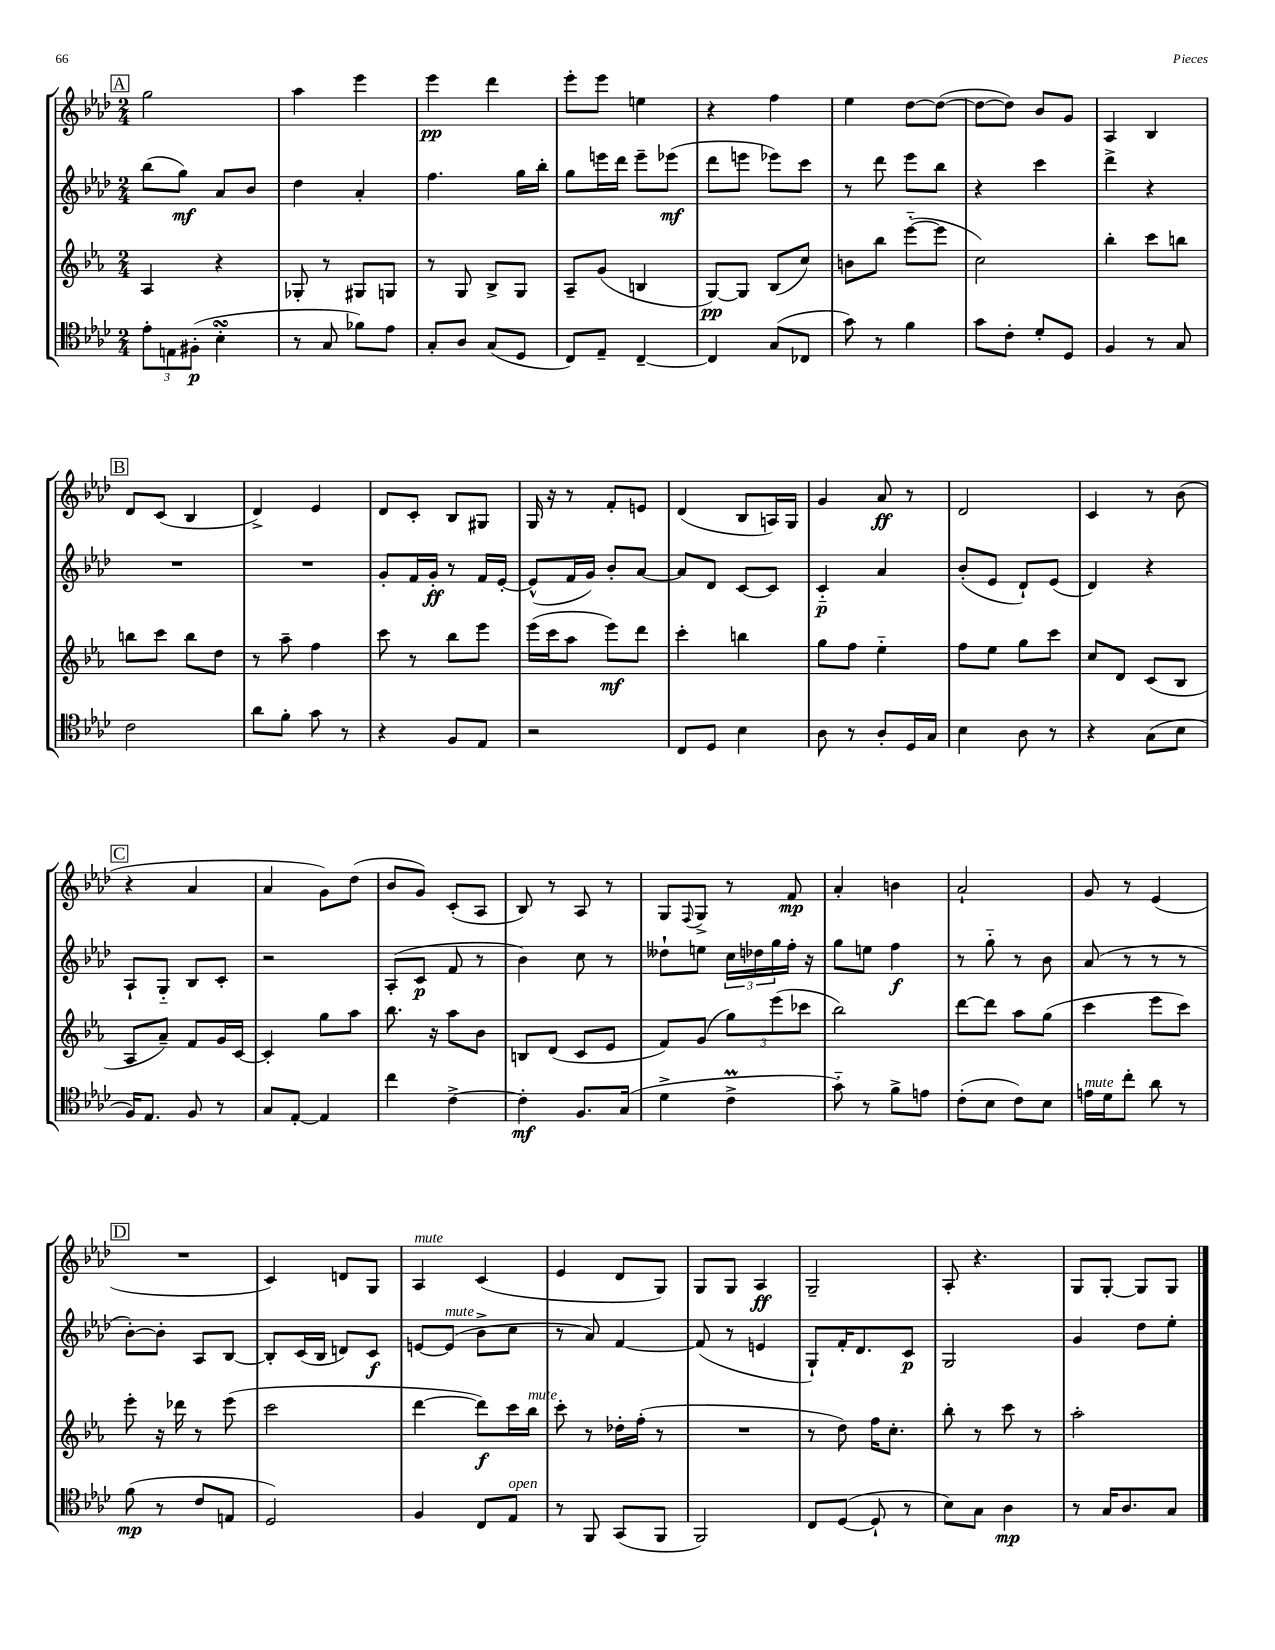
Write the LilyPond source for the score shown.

<<
\new StaffGroup <<
\new Staff = "s0" {
    \clef treble \key aes \major \numericTimeSignature \time 2/4
    \mark \markup { \box "A" } g''2 |
    aes''4 ees'''4 |
    ees'''4\pp des'''4 |
    ees'''8-. ees'''8 e''4 |
    r4 f''4 |
    ees''4 des''8~ des''8~( |
    des''8~ des''8) bes'8 g'8 |
    aes4 bes4 |
    \mark \markup { \box "B" } des'8 c'8( bes4 |
    des'4->) ees'4 |
    des'8 c'8-. bes8 gis8 |
    g16 r16 r8 f'8-. e'8 |
    des'4( bes8 a16) g16 |
    g'4 aes'8\ff r8 |
    des'2 |
    c'4 r8 bes'8( |
    \mark \markup { \box "C" } r4 aes'4 |
    aes'4 g'8) des''8( |
    bes'8 g'8) c'8-.( aes8 |
    bes8) r8 aes8 r8 |
    g8 \appoggiatura { f8 } g8-> r8 f'8\mp |
    aes'4-. b'4 |
    aes'2-! |
    g'8 r8 ees'4( |
    \mark \markup { \box "D" } R2 |
    c'4) d'8 g8 |
    aes4^\markup { \italic "mute" } c'4( |
    ees'4 des'8 g8) |
    g8 g8 aes4\ff |
    g2-- |
    aes8-. r4. |
    g8 g8~-. g8 g8 \bar "|." |
}
\new Staff = "s1" {
    \clef treble \key aes \major \numericTimeSignature \time 2/4
    \mark \markup { \box "A" } bes''8( g''8\mf) aes'8 bes'8 |
    des''4 aes'4-. |
    f''4. g''16 bes''16-. |
    g''8 e'''16 des'''16 e'''8-- ees'''8\mf( |
    des'''8 e'''8 ees'''8) c'''8 |
    r8 des'''8 ees'''8 bes''8 |
    r4 c'''4 |
    des'''4-> r4 |
    \mark \markup { \box "B" } R2 |
    R2 |
    g'8-. f'16 g'16-.\ff r8 f'16 ees'16~-. |
    ees'8-^( f'16 g'16) bes'8-. aes'8~ |
    aes'8 des'8 c'8~ c'8 |
    c'4-_\p aes'4 |
    bes'8-.( ees'8 des'8-!) ees'8( |
    des'4) r4 |
    \mark \markup { \box "C" } aes8-! g8-_ bes8 c'8-. |
    r2 |
    aes8-.( c'8\p f'8 r8 |
    bes'4) c''8 r8 |
    deses''8-! e''8 \tuplet 3/2 { c''16 des''16 g''16 } f''16-. r16 |
    g''8 e''8 f''4\f |
    r8 g''8-_ r8 bes'8 |
    aes'8( r8 r8 r8 |
    \mark \markup { \box "D" } bes'8~-.) bes'8-. aes8 bes8~ |
    bes8-. c'16( bes16 d'8) c'8\f |
    e'8~ e'8^\markup { \italic "mute" }( bes'8-> c''8 |
    r8 aes'8) f'4~ |
    f'8( r8 e'4 |
    g8-!) f'16-. des'8. c'8\p |
    g2 |
    g'4 des''8 ees''8-. \bar "|." |
}
\new Staff = "s2" {
    \clef treble \key ees \major \numericTimeSignature \time 2/4
    \mark \markup { \box "A" } aes4 r4 |
    ges8-. r8 gis8 g8 |
    r8 g8 bes8-> g8 |
    aes8-- g'8( b4 |
    g8~\pp) g8 bes8( c''8) |
    b'8 bes''8 ees'''8~-_( ees'''8 |
    c''2) |
    bes''4-. c'''8 b''8 |
    \mark \markup { \box "B" } b''8 c'''8 b''8 d''8 |
    r8 aes''8-- f''4 |
    c'''8 r8 bes''8 ees'''8 |
    ees'''16( c'''16 aes''8 ees'''8\mf) d'''8 |
    c'''4-. b''4 |
    g''8 f''8 ees''4-_ |
    f''8 ees''8 g''8 c'''8 |
    c''8 d'8 c'8( bes8 |
    \mark \markup { \box "C" } aes8 aes'8--) f'8 g'16 c'16~ |
    c'4-. g''8 aes''8 |
    bes''8. r16 aes''8 bes'8 |
    b8 d'8( c'8 ees'8 |
    f'8) g'8( \tuplet 3/2 { g''8) ees'''8( ces'''8 } |
    bes''2) |
    d'''8~ d'''8 aes''8 g''8( |
    c'''4 ees'''8 c'''8) |
    \mark \markup { \box "D" } ees'''8-. r16 des'''16 r8 ees'''8( |
    c'''2 |
    d'''4~ d'''8\f) c'''16 bes''16^\markup { \italic "mute" } |
    c'''8-. r8 des''16-. f''16-.( r8 |
    R2 |
    r8 d''8) f''16 c''8.-. |
    bes''8-. r8 c'''8 r8 |
    aes''2-. \bar "|." |
}
\new Staff = "s3" {
    \clef tenor \key aes \major \numericTimeSignature \time 2/4
    \mark \markup { \box "A" } \tuplet 3/2 { ees'8-. e8 fis8-.\p( } bes4-.\turn |
    r8 g8 fes'8) ees'8 |
    g8-. aes8 g8( des8 |
    c8) ees8-- c4~-- |
    c4 g8( ces8 |
    g'8) r8 f'4 |
    g'8 c'8-. des'8-. des8 |
    f4 r8 g8 |
    \mark \markup { \box "B" } c'2 |
    aes'8 f'8-. g'8 r8 |
    r4 f8 ees8 |
    r2 |
    c8 des8 bes4 |
    aes8 r8 aes8-. des16 g16 |
    bes4 aes8 r8 |
    r4 g8( bes8 |
    \mark \markup { \box "C" } f16) ees8. f8 r8 |
    g8 ees8~-. ees4 |
    c''4 c'4~-> |
    c'4-.\mf f8. g16( |
    des'4-> c'4->\prall |
    g'8-_) r8 f'8-> e'8 |
    c'8-.( bes8 c'8) bes8 |
    e'16^\markup { \italic "mute" } des'16 c''8-. aes'8 r8 |
    \mark \markup { \box "D" } f'8\mp( r8 c'8 e8 |
    des2) |
    f4 c8 ees8^\markup { \italic "open" } |
    r8 f,8 g,8( f,8 |
    f,2) |
    c8 des8~( des8-! r8 |
    bes8) g8 aes4\mp |
    r8 g16 aes8. g8 \bar "|." |
}
>>
>>
\layout { \context { \Score \remove "Bar_number_engraver" } }
